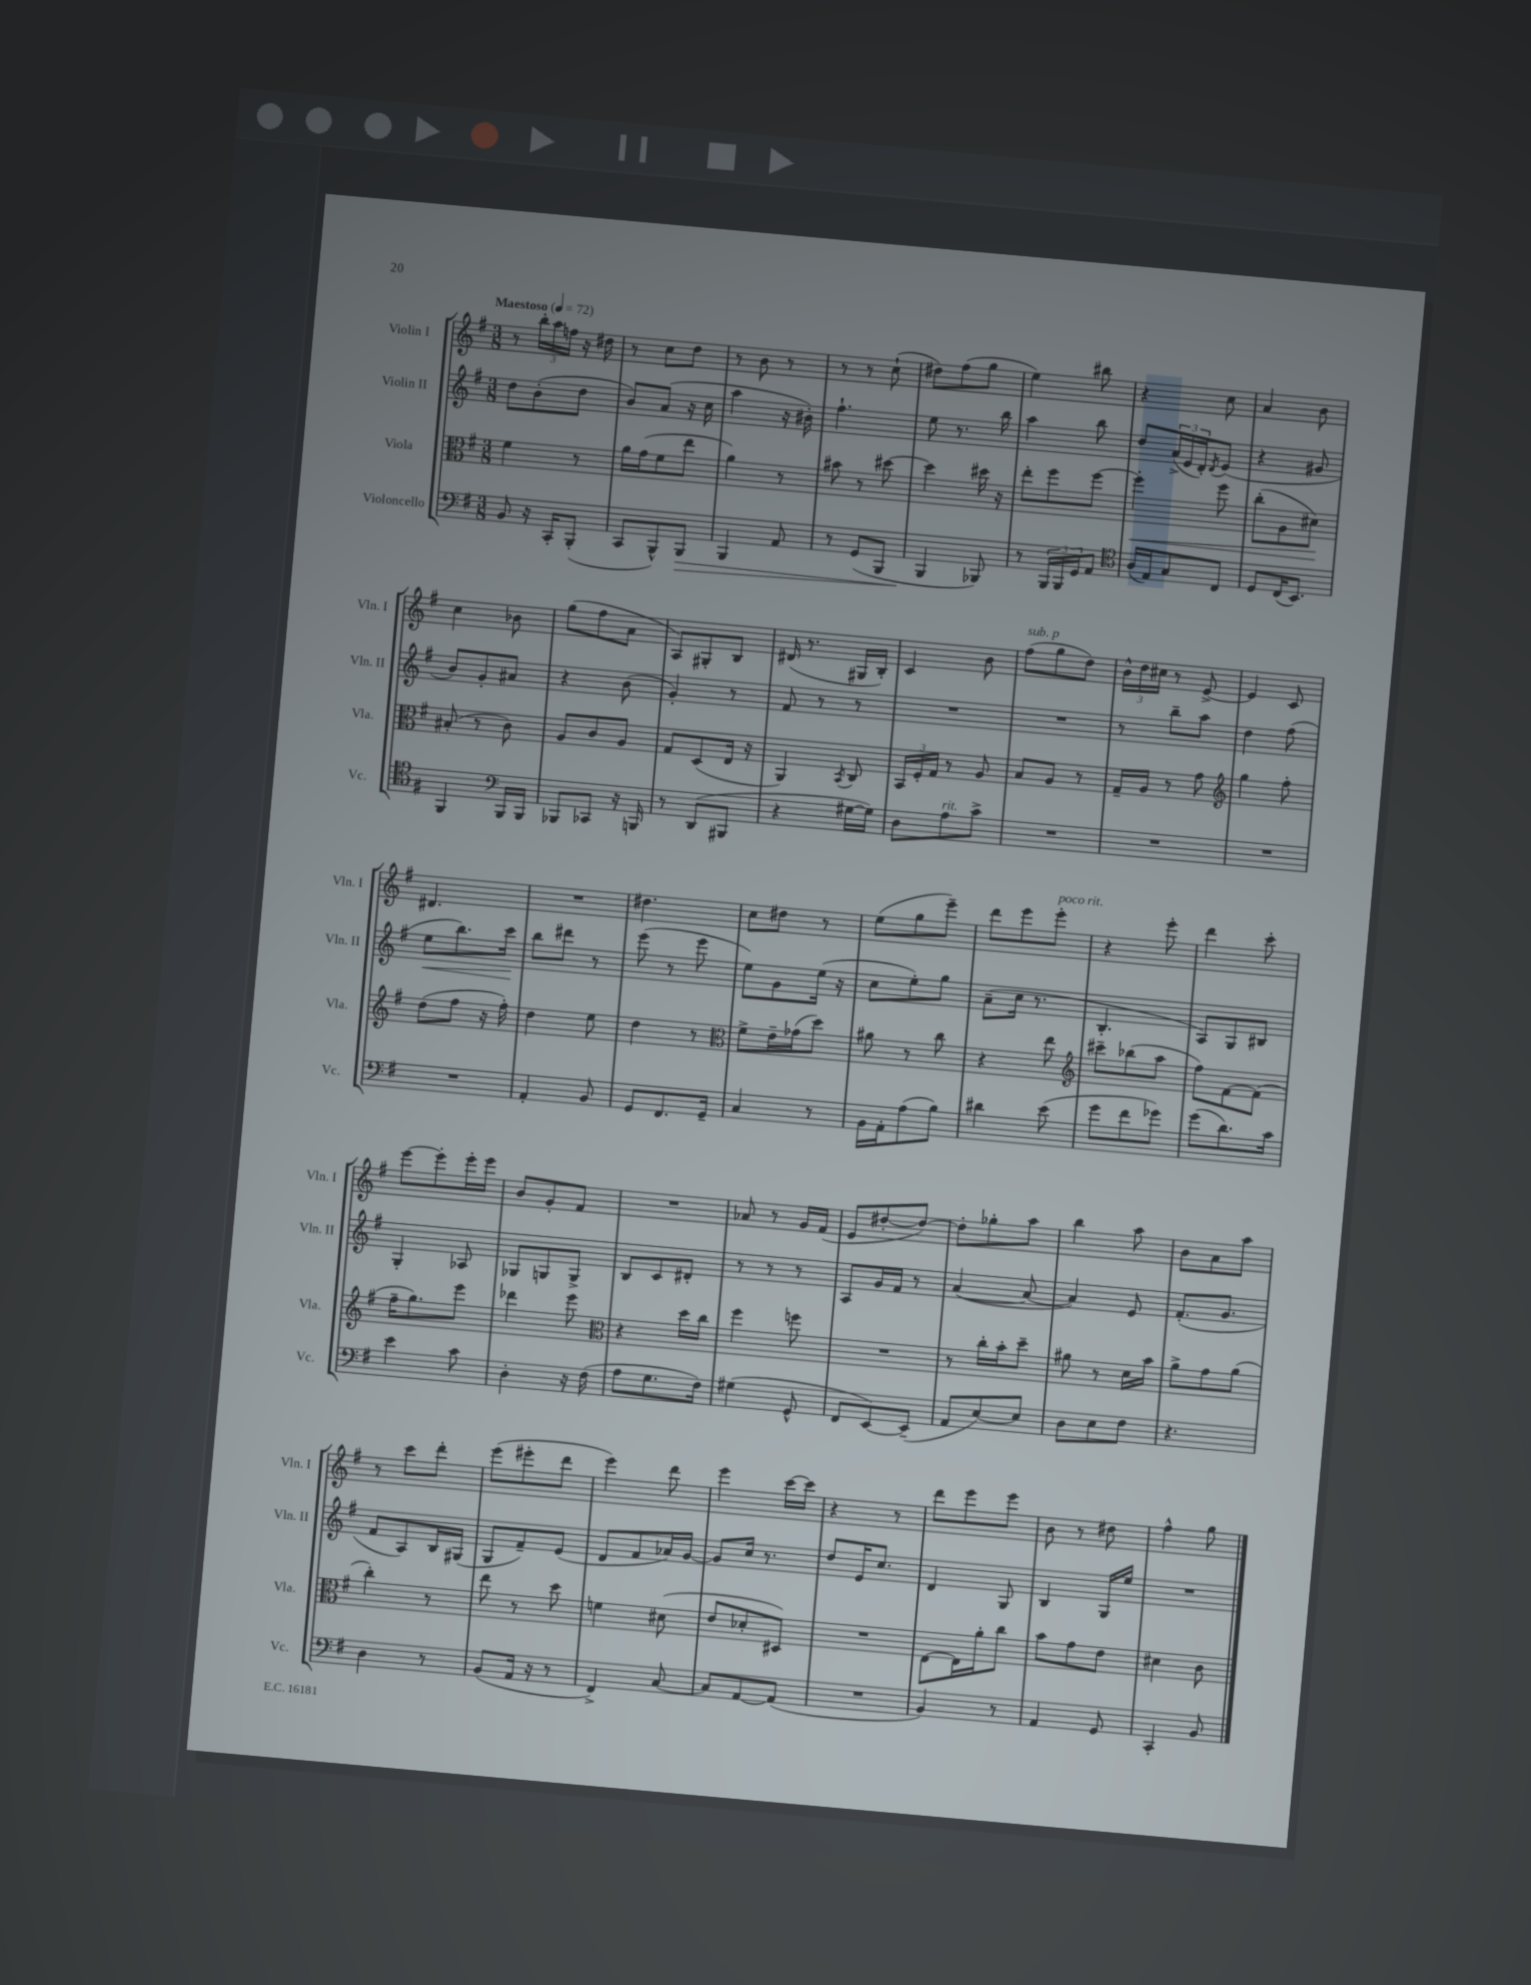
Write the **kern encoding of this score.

**kern	**kern	**kern	**kern
*staff4	*staff3	*staff2	*staff1
*clefF4	*clefC3	*clefG2	*clefG2
*k[f#]	*k[f#]	*k[f#]	*k[f#]
*M3/8	*M3/8	*M3/8	*M3/8
*MM72	*MM72	*MM72	*MM72
8BB	4f#	8dd	8r
16r	.	(8b'	24bb'
.	.	.	24aa
16CC'	.	.	.
.	.	.	24ff
(8BBB'	8r	8dd	16r
.	.	.	16dd#
=	=	=	=
8CC	16a	8b)	8r
.	(16g	.	.
8BBB^^)	8f#	(8a	8cc
8BBB	8ee	16r	8dd
.	.	16cc	.
=	=	=	=
4BBB	4a)	4aa	8r
.	.	.	8b
8AA	8r	16r	8r
.	.	16b#')	.
=	=	=	=
8r	8b#	4.ff#`	8r
(8GG	8r	.	8r
8BBB	[8dd#	.	(8cc`
=	=	=	=
4BBB	4dd#]	8ee	8dd#)
.	.	8.r	(8ff#
8BBB-)	16dd#	.	8gg
.	16r	16bb	.
=	=	=	=
8r	8ee'	4aa	4ee)
24BBB	8ff#	.	.
24BBB	.	.	.
24GG	.	.	.
8AA	[8ff#	8bb	8bb#
=	=	=	=
*clefC4	*	*	*
(16A	4ff#']	8dd	4r
16E)	.	.	.
8G	.	(24a^	.
.	.	24e	.
.	.	24d')	.
.	.	8qd	.
8C	8ff#	(8e	8cc
=	=	=	=
8D	(8cc'	4r	4a
(16C	8A	.	.
8.BB)	.	.	.
.	8d#)	8g#	8b
=	=	=	=
4FF#	(8B#'	8b)	4cc
.	8r	8g'	.
*clefF4	*	*	*
16BBB	8c)	8a#	8b-
16BBB	.	.	.
=	=	=	=
8BBB-	8A	4r	(8gg
8CC-	8c	.	8ff#
16r	8A	(8b	8a
16BBB	.	.	.
=	=	=	=
8r	8G	4g')	8A)
(8DD	(8D	.	8G#'
8BBB#	16E	8r	8B
.	16r	.	.
=	=	=	=
4r	4AA)	8f#	(16d#
.	.	.	8.r
.	.	8r	.
.	8qBB	.	.
[16G#	8C	8r	16G#
16G#])	.	.	16B')
=	=	=	=
8D	24BB	4.r	4c
.	24F#'	.	.
.	24G	.	.
8A	8r	.	.
8c^	8A	.	8b
=	=	=	=
4.r	8B	4.r	(8ff#
.	8A	.	8gg
.	8r	.	8dd)
=	=	=	=
4.r	16G~	8r	24b^^
.	.	.	24dd
.	16A	.	.
.	.	.	24cc#
.	8r	8bb~	8r
.	8g	8aa	[8e^
=	=	=	=
*	*clefG2	*	*
4.r	4gg	4dd	4e]
.	8ff#'	(8ff#	8c
=	=	=	=
4.r	(8dd	8ee	4.d#
.	8ff#	8.bb)	.
.	16r	.	.
.	16ff#')	16ccc	.
=	=	=	=
4AA'	4dd	8bb	4.r
.	.	8ddd#	.
8BB	8ee	8r	.
=	=	=	=
8GG	4dd	(8eee	4.dd#
8.FF#	.	8r	.
.	8r	8eee	.
16GG~	.	.	.
=	=	=	=
*	*clefC3	*	*
4C	8f#^	8ee)	8cc
.	16e~	8g	8dd#
.	(16g-	.	.
8r	8dd)	(16ee	8r
.	.	16r	.
=	=	=	=
16BB	8a#	8cc	(8ee
16AA'	.	.	.
(8A	8r	8ee')	8gg
8B)	8cc	8gg	8eee~)
=	=	=	=
4d#	4r	(8a~	8ddd
.	.	16cc	8eee
.	.	8.r	.
(8e	8ee	.	8eee'
=	=	=	=
*	*clefG2	*	*
8g	8ccc#~	4.B'	4r
8f#	(8bb-	.	.
8g-)	8aa	.	8eee'
=	=	=	=
(8g	8ff#)	8A)	4ddd
8.d)	[8f#	8G	.
.	(8f#]	8B#	8ccc'
16c	.	.	.
=	=	=	=
4e	16ff#~	4G'	[8eee
.	8.gg)	.	.
.	.	.	8eee']
8c	8eee	8A-	16eee'
.	.	.	16eee
=	=	=	=
4D'	4ddd-	8G-	8b
.	.	8G	8g'
16r	8eee	8G^	8f#
(16F#	.	.	.
=	=	=	=
*	*clefC3	*	*
8A	4r	8B	4.r
8.G	.	8c	.
.	16dd	8d#'	.
16F#)	16cc	.	.
=	=	=	=
(4G#	4ff#	8r	8a-
.	.	8r	8r
8GG^^	8ff	8r	16g
.	.	.	(16f#
=	=	=	=
8FF#	4.r	8A	8e
[8EE)	.	16g	[8dd#'
.	.	16f#	.
(8EE~]	.	8r	8dd#_)
=	=	=	=
8AA	8r	([4a	8dd#']
[8E)	16cc'	.	8gg-'
.	16b'	.	.
8E]	8dd~	8a_	8aa
=	=	=	=
8D	8a#	4a])	4bb
8E	8r	.	.
8F#	16d	8e	8aa
.	16b	.	.
=	=	=	=
4.r	8a^	(8.f#'	8b
.	8g	.	8a
.	.	8.g	.
.	(8a	.	8aa
=	=	=	=
4D	4cc')	8f#	8r
.	.	8A)	8ccc
8r	8r	16B	8ddd'
.	.	(16G#	.
=	=	=	=
(8BB	8ee	8G	(8eee
16AA	8r	8f#~)	8eee#'
16r	.	.	.
8r	8dd	(8e	8ddd
=	=	=	=
4FF#^)	4f	8d	4eee)
.	.	8f#	.
[8C	(8d#	16a-)	8ddd
.	.	[16g	.
=	=	=	=
8C]	8e	8g]	4eee
[8AA	8d-'	16cc	.
.	.	8.r	.
(8AA]	8D#)	.	[16ccc
.	.	.	16ccc]
=	=	=	=
4.r	4.r	8dd	4r
.	.	16e	.
.	.	8.cc	.
.	.	.	8r
=	=	=	=
4BB)	[8E	4d	8ddd
.	16E]	.	8eee
.	16a'	.	.
8r	8cc	8G	8eee
=	=	=	=
4AA	8b	4B	8b
.	8g	.	8r
8GG	8e	16G	8dd#
.	.	16ee	.
=	=	=	=
4CC'	4d#	4.r	4ff#^^
8BB	8c	.	8gg
==	==	==	==
*-	*-	*-	*-
